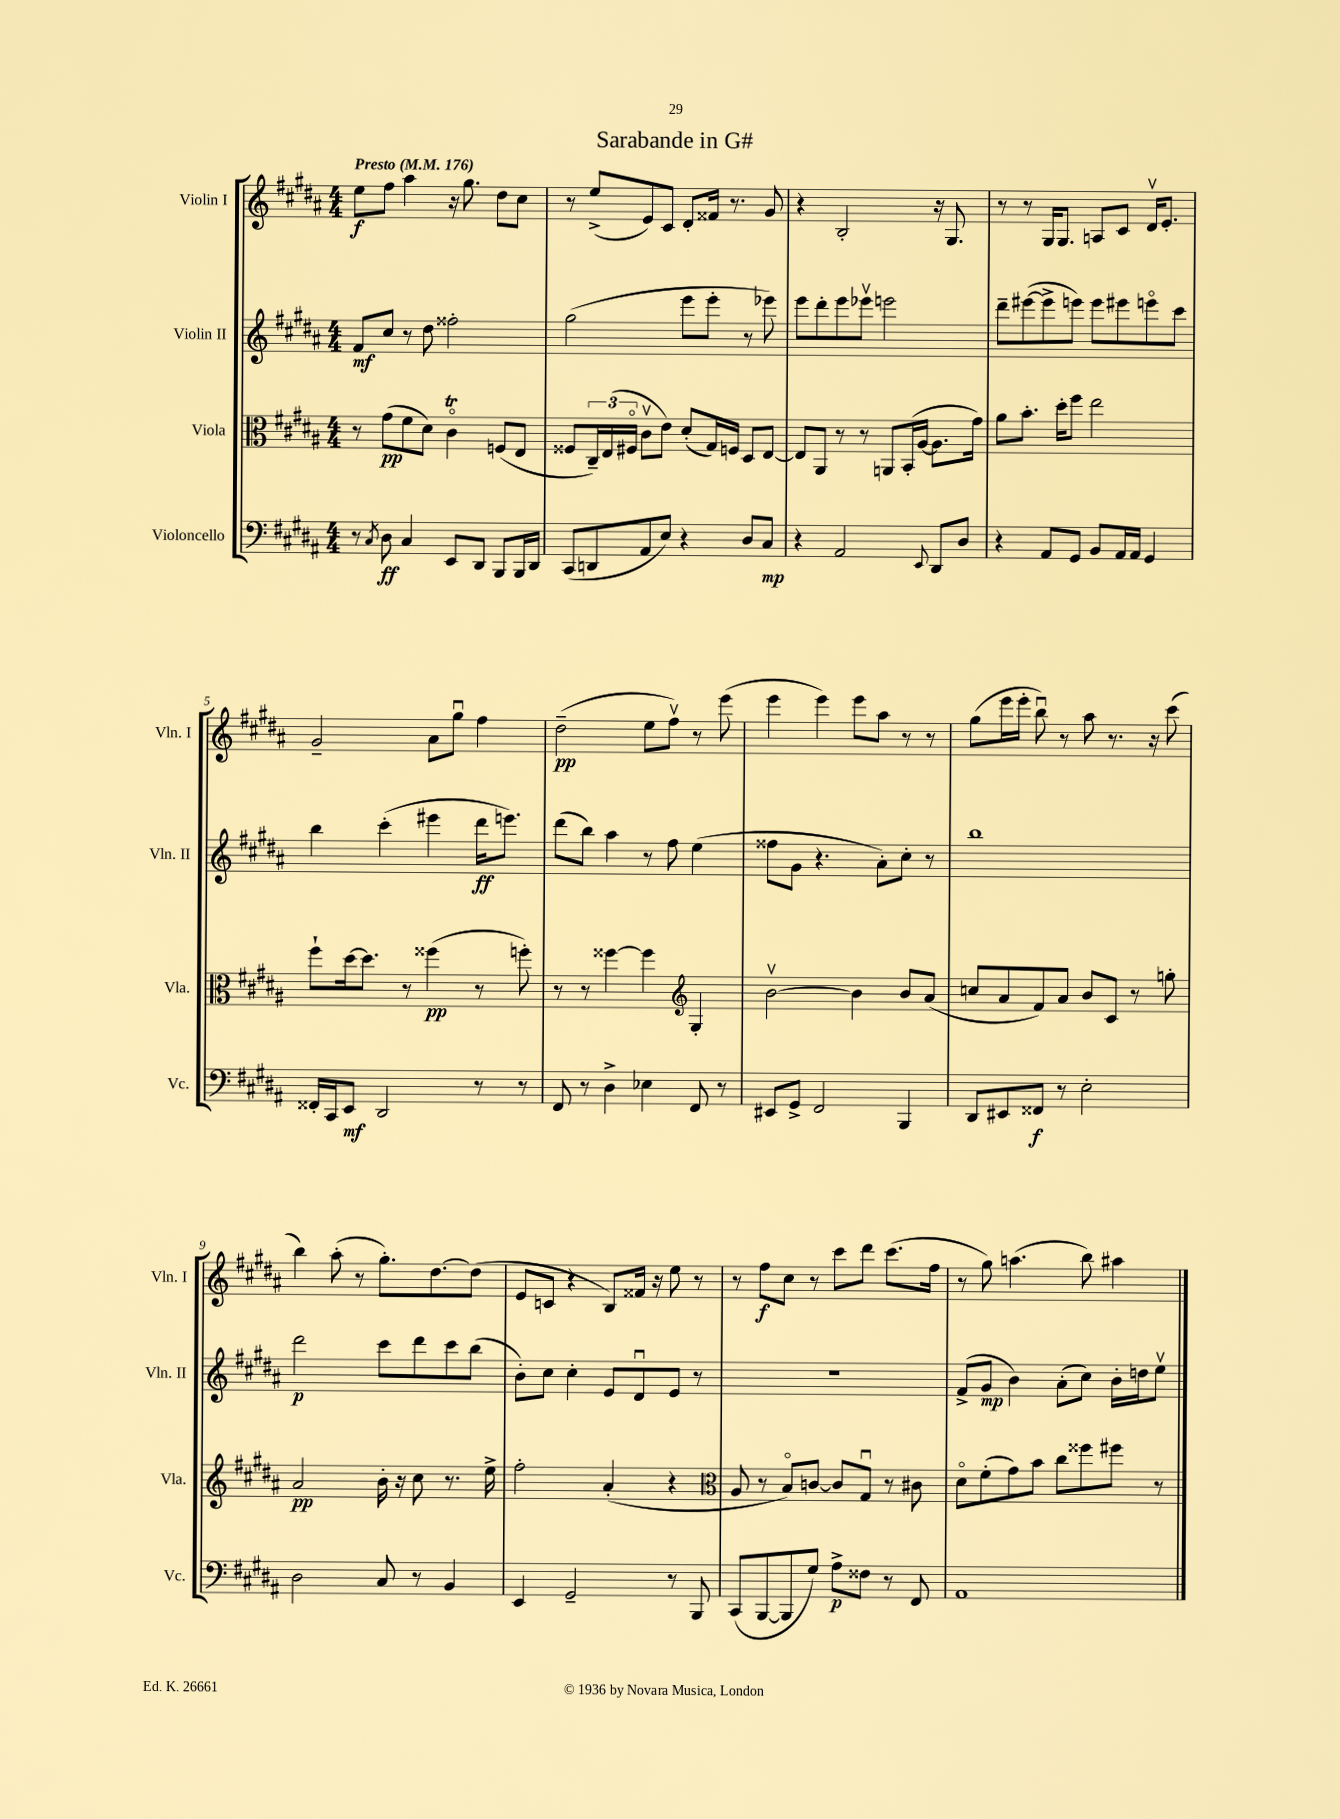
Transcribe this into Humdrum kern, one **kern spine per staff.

**kern	**dynam	**kern	**dynam	**kern	**dynam	**kern	**dynam
*part4	*part4	*part3	*part3	*part2	*part2	*part1	*part1
*staff4	*staff4	*staff3	*staff3	*staff2	*staff2	*staff1	*staff1
*I"Violoncello	*	*I"Viola	*	*I"Violin II	*	*I"Violin I	*
*I'Vc.	*	*I'Vla.	*	*I'Vln. II	*	*I'Vln. I	*
*clefF4	*	*clefC3	*	*clefG2	*	*clefG2	*
*k[f#c#g#d#a#]	*	*k[f#c#g#d#a#]	*	*k[f#c#g#d#a#]	*	*k[f#c#g#d#a#]	*
*M4/4	*	*M4/4	*	*M4/4	*	*M4/4	*
*MM176	*	*MM176	*	*MM176	*	*MM176	*
=1	=1	=1	=1	=1	=1	=1	=1
!	!	!	!	!	!	!LO:TX:a:B:t=Presto	!
8r	.	8r	.	8f#/L	mf	8ee\L	f
8qC#/	.	.	.	.	.	.	.
8D#\	ff	(8g#\L	pp	8cc#/J	.	8ff#\J	.
4C#/	.	8f#\	.	8r	.	4aa#\	.
.	.	8d#\J)	.	8dd#\	.	.	.
8EE/L	.	4c#T\	.	2ff##X'\	.	16r	.
.	.	.	.	.	.	8.gg#\	.
8DD#/J	.	.	.	.	.	.	.
8BBB/L	.	(8Fn/L	.	.	.	8dd#\L	.
16BBB/L	.	8E/J	.	.	.	8cc#\J	.
16DD#/JJ	.	.	.	.	.	.	.
=2	=2	=2	=2	=2	=2	=2	=2
(8CC#/L	.	8F##X/L	.	(2gg#\	.	8r	.
8DDn/	.	24C#~/L)	.	.	.	(8ee^/L	.
.	.	(24E/	.	.	.	.	.
.	.	24F#X/JJ	.	.	.	.	.
8AA#/	.	8c#v\L	.	.	.	8e/)	.
8E/J)	.	8e\J)	.	.	.	8c#/J	.
4r	.	(8d#'/L	.	8eee\L	.	8d#'/L	.
.	.	16G#/L)	.	8eee'\J	.	16f##X/Jk	.
.	.	16Fn/JJ	.	.	.	8.r	.
8D#/L	.	8D#/L	.	8r	.	.	.
8C#/J	mp	[8E/J	.	8eee-X\)	.	8g#/	.
=3	=3	=3	=3	=3	=3	=3	=3
4r	.	8E/L]	.	8eee\L	.	4r	.
.	.	8AA#/J	.	8ddd#'\	.	.	.
2AA#/	.	8r	.	8eee\	.	2B'/	.
.	.	8r	.	8eee-Xv\J	.	.	.
.	.	8AAn/L	.	2eeen\	.	.	.
.	.	(16BB'/L	.	.	.	.	.
.	.	[16A#/JJ	.	.	.	.	.
8qqEE/	.	.	.	.	.	.	.
8DD#/L	.	8.A#\L]	.	.	.	16r	.
.	.	.	.	.	.	8.G#/	.
8D#/J	.	.	.	.	.	.	.
.	.	16g#\Jk)	.	.	.	.	.
=4	=4	=4	=4	=4	=4	=4	=4
4r	.	8a#\L	.	8ddd#~\L	.	8r	.
.	.	8.b'\J	.	([8eee#X\	.	8r	.
8AA#/L	.	.	.	8eee#^\]	.	16G#/KL	.
.	.	16dd#'\KL	.	.	.	8.G#/J	.
8GG#/J	.	8ff#\J	.	8eeen\J)	.	.	.
8BB/L	.	2ee\	.	8eee\L	.	8An/L	.
16AA#/L	.	.	.	8eee#X\	.	8c#/J	.
16AA#/JJ	.	.	.	.	.	.	.
4GG#/	.	.	.	8eeen\	.	16d#v/KL	.
.	.	.	.	.	.	8.e'/J	.
.	.	.	.	8ccc#\J	.	.	.
!!LO:LB:g=z
=5	=5	=5	=5	=5	=5	=5	=5
16FF##X'/LL	.	8ff#`\L	.	4bb\	.	2g#~/	.
16CC#/J	.	.	.	.	.	.	.
8EE/J	mf	[16dd#\k	.	.	.	.	.
.	.	8.dd#\J]	.	.	.	.	.
2DD#/	.	.	.	(4ccc#'\	.	.	.
.	.	8r	.	.	.	.	.
.	.	(4ff##X\	pp	4eee#X\	.	8a#\L	.
.	.	.	.	.	.	8gg#u\J	.
8r	.	8r	.	16ddd#\KL	ff	4ff#\	.
.	.	.	.	8.eeen\J)	.	.	.
8r	.	8ffn'\)	.	.	.	.	.
=6	=6	=6	=6	=6	=6	=6	=6
8FF#/	.	8r	.	(8ddd#\L	.	(2dd#~\	pp
8r	.	8r	.	8bb\J)	.	.	.
4D#^\	.	[4ff##X\	.	4aa#\	.	.	.
4E-X\	.	4ff##\]	.	8r	.	8ee\L	.
.	.	.	.	8ff#\	.	8ff#v\J)	.
*	*	*clefG2	*	*	*	*	*
8FF#/	.	4G#'/	.	(4ee\	.	8r	.
8r	.	.	.	.	.	(8eee\	.
=7	=7	=7	=7	=7	=7	=7	=7
8EE#X/L	.	[2bv\	.	8ff##X\L	.	4eee\	.
8GG#^/J	.	.	.	8g#\J	.	.	.
2FF#/	.	.	.	4.r	.	4eee\)	.
.	.	4b\]	.	.	.	8eee\L	.
.	.	.	.	8a#'\L)	.	8aa#\J	.
4BBB/	.	8b/L	.	8cc#'\J	.	8r	.
.	.	(8a#/J	.	8r	.	8r	.
=8	=8	=8	=8	=8	=8	=8	=8
8DD#/L	.	8ccn/L	.	1bb	.	(8gg#\L	.
8EE#X/	.	8a#/	.	.	.	16eee\L	.
.	.	.	.	.	.	16eee'\JJ	.
8FF##X/J	f	8f#/)	.	.	.	8bbu\)	.
8r	.	8a#/J	.	.	.	8r	.
2E'\	.	8b/L	.	.	.	8aa#\	.
.	.	8c#/J	.	.	.	8.r	.
.	.	8r	.	.	.	.	.
.	.	.	.	.	.	16r	.
.	.	8ggn'\	.	.	.	(8ccc#\	.
!!LO:LB:g=z
=9	=9	=9	=9	=9	=9	=9	=9
2D#\	.	2a#/	pp	2ddd#\	p	4bb\)	.
.	.	.	.	.	.	(8aa#'\	.
.	.	.	.	.	.	8r	.
8C#/	.	16b'\	.	8ccc#\L	.	8.gg#'\L)	.
.	.	16r	.	.	.	.	.
8r	.	8cc#\	.	8ddd#\	.	.	.
.	.	.	.	.	.	[8.dd#\	.
4BB/	.	8.r	.	8ccc#\	.	.	.
.	.	.	.	(8bb\J	.	(8dd#\J]	.
.	.	16ee^\	.	.	.	.	.
=10	=10	=10	=10	=10	=10	=10	=10
4EE/	.	2ff#'\	.	8b'\L)	.	8e/L	.
.	.	.	.	8cc#\J	.	8cn/J	.
2GG#~/	.	.	.	4cc#'\	.	4r	.
.	.	(4a#'/	.	8e/L	.	8B/L)	.
.	.	.	.	8d#u/	.	16f##X/Jk	.
.	.	.	.	.	.	16r	.
8r	.	4r	.	8e/J	.	8ee\	.
8BBB/	.	.	.	8r	.	8r	.
=11	=11	=11	=11	=11	=11	=11	=11
*	*	*clefC3	*	*	*	*	*
(8CC#/L	.	8A#/	.	1r	.	8r	.
[8BBB/	.	8r	.	.	.	8ff#\L	f
8BBB/]	.	8B/L)	.	.	.	8cc#\J	.
8G#/J)	.	[8cn/J	.	.	.	8r	.
8A#^\L	p	8c/L]	.	.	.	8ccc#\L	.
8F##X\J	.	8G#u/J	.	.	.	8ddd#\J	.
8r	.	8r	.	.	.	(8.ccc#\L	.
8FF#/	.	8c#X\	.	.	.	.	.
.	.	.	.	.	.	16ff#\Jk	.
=12	=12	=12	=12	=12	=12	=12	=12
1AA#	.	8d#\L	.	(8f#^/L	.	8r	.
.	.	(8f#'\	.	8g#/J	mp	8gg#\)	.
.	.	8g#\)	.	4b\)	.	(4.aan\	.
.	.	8b\J	.	.	.	.	.
.	.	8cc#\L	.	(8a#'\L	.	.	.
.	.	8ff##X\	.	8cc#\J)	.	8bb\)	.
.	.	8ff#X\J	.	16b'\LL	.	4aa#X\	.
.	.	.	.	16ddn\J	.	.	.
.	.	8r	.	8eev\J	.	.	.
==	==	==	==	==	==	==	==
*-	*-	*-	*-	*-	*-	*-	*-
